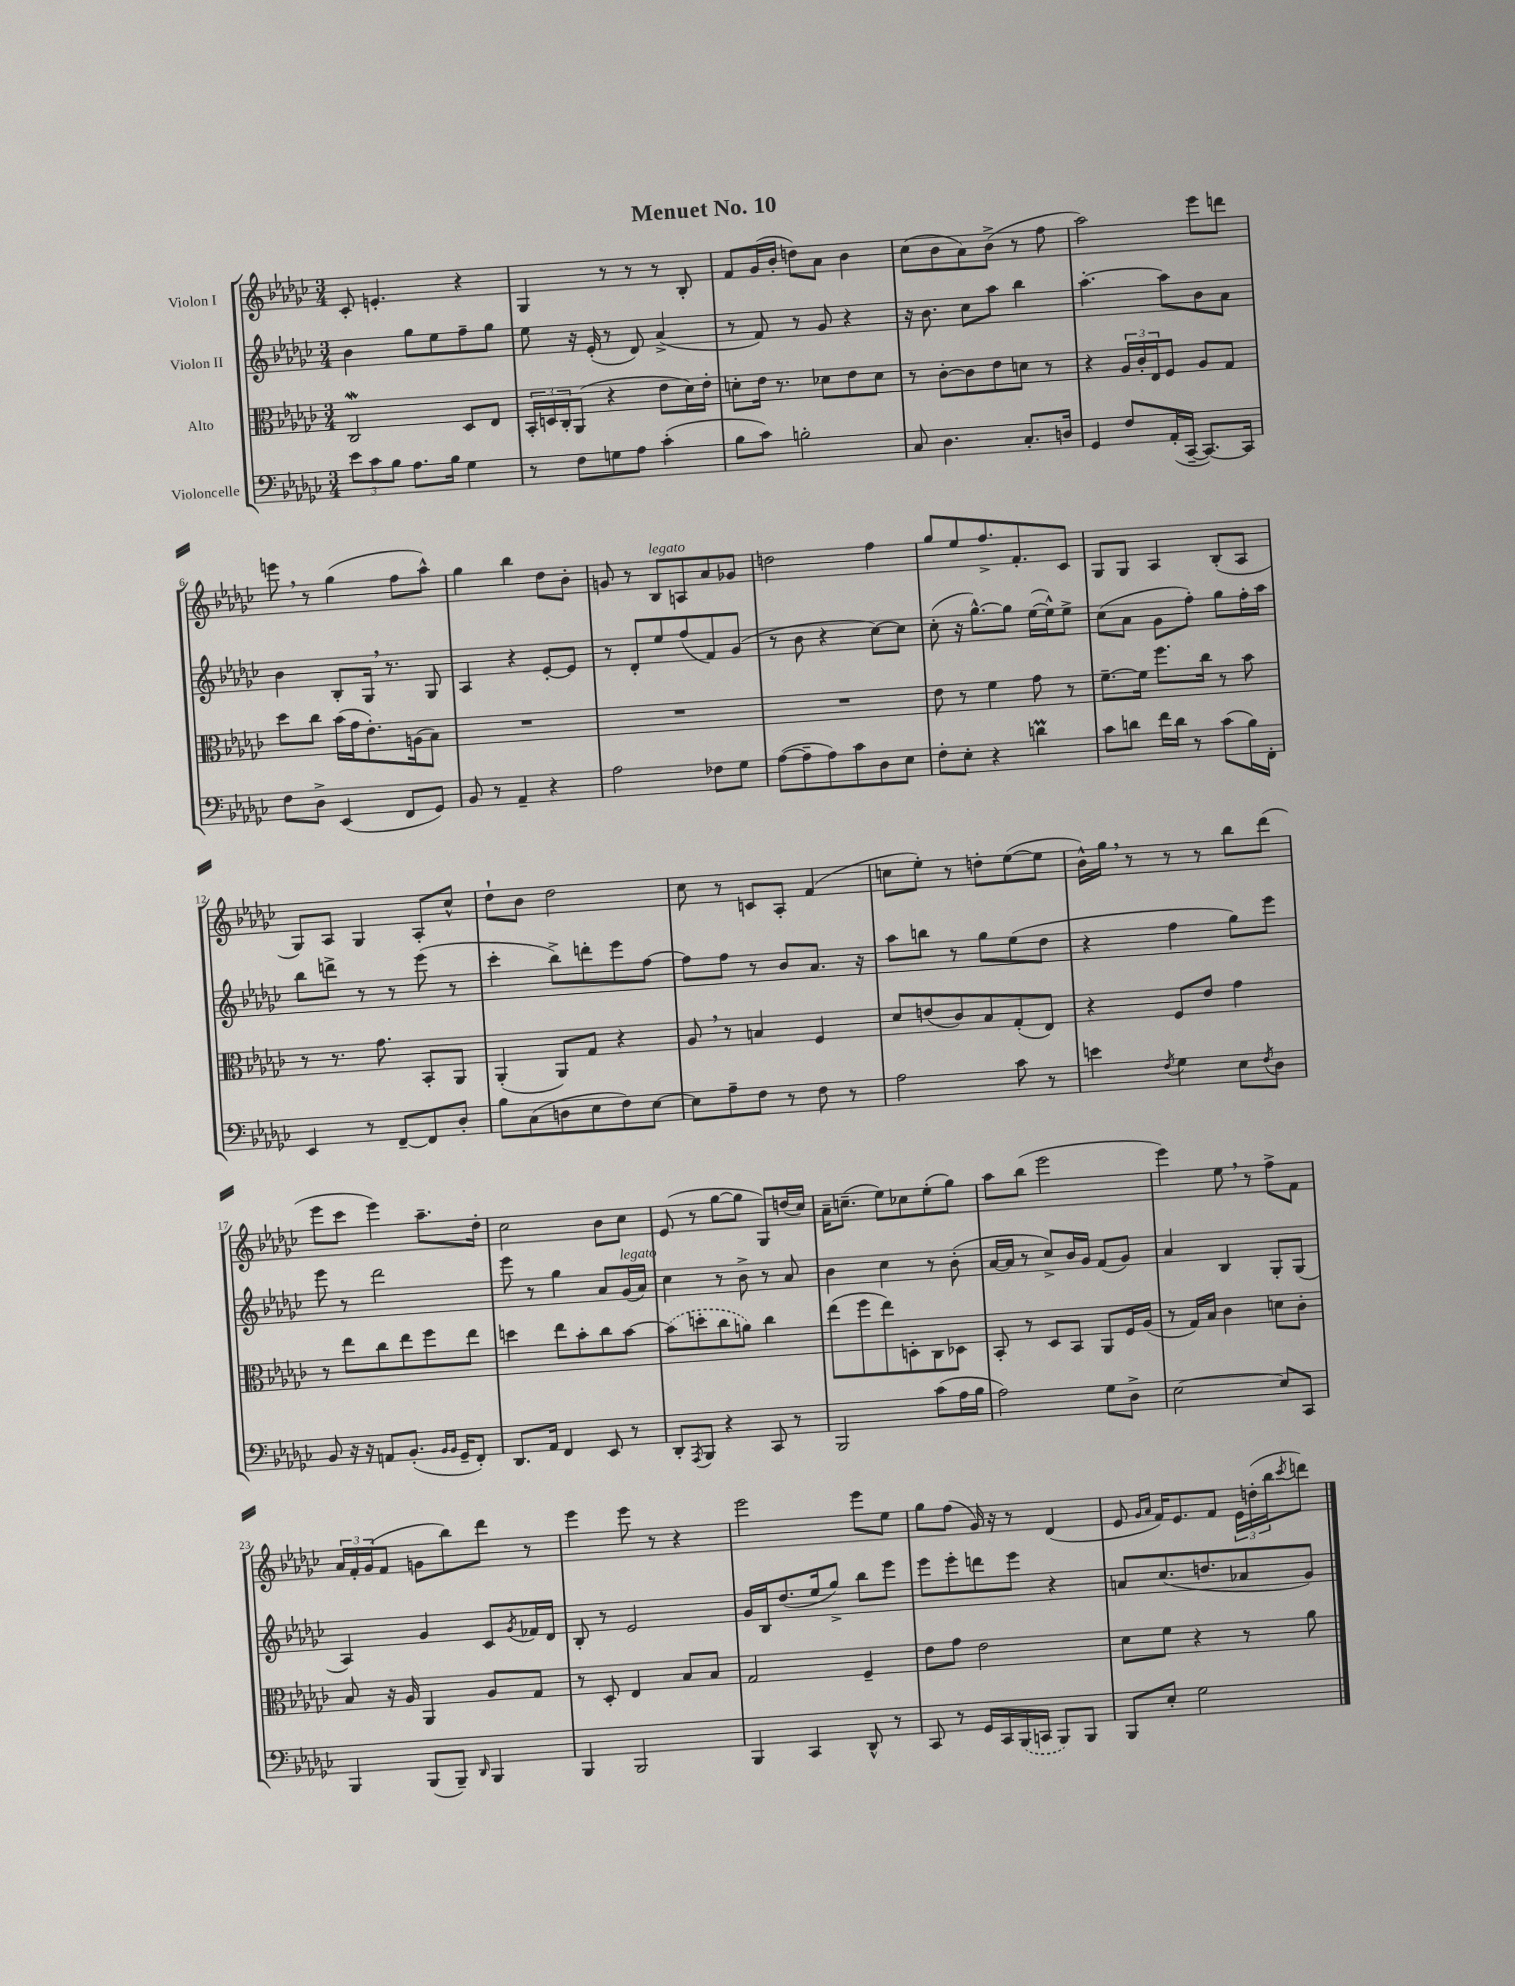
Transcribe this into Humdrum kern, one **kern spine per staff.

**kern	**kern	**kern	**kern
*part4	*part3	*part2	*part1
*staff4	*staff3	*staff2	*staff1
*I"Violoncelle	*I"Alto	*I"Violon II	*I"Violon I
*clefF4	*clefC3	*clefG2	*clefG2
*k[b-e-a-d-g-c-]	*k[b-e-a-d-g-c-]	*k[b-e-a-d-g-c-]	*k[b-e-a-d-g-c-]
*M3/4	*M3/4	*M3/4	*M3/4
=1	=1	=1	=1
12e-\L	2C-w/	4b-\	8c-'/
12c-\	.	.	.
.	.	.	4.en'/
12B-\J	.	.	.
8.A-\L	.	8gg-\L	.
.	.	8ee-\	.
16B-\Jk	.	.	.
4G-\	8D-/L	8ff~\	4r
.	8E-/J	8gg-\J	.
=2	=2	=2	=2
8r	24BB-'/LL	8ee-\	4G-/
.	24Dn/	.	.
.	24C-'/J	.	.
8F\L	(8AA-/J	16r	.
.	.	(16e-'/	.
8Gn\	4r	8r	8r
8A-\J	.	8d-/)	8r
(4c-'\	8e-\L	(4a-^/	8r
.	16d-\L)	.	8B-'/
.	16e-'\JJ	.	.
=3	=3	=3	=3
8B-\L	8dn'\L	8r	8f/L
8c-\J)	16e-\Jk	8f/)	(16g-/L
.	8.r	.	16b-'/JJ
2Bn'\	.	8r	8ddn\L)
.	8d-X\L	8g-/	8a-\J
.	8e-\	4r	4b-\
.	8d-\J	.	.
=4	=4	=4	=4
8C-/	8r	16r	(8cc-\L
.	.	8.b-\	.
4.D-\	[8c-'\L	.	8b-\
.	8c-\]	8cc-\L	8a-\)
.	8e-\	8aa-\J	(8b-^\J
8.C-'/L	8dn\J	4bb-\	8r
.	8r	.	8ff\
16Dn/Jk	.	.	.
=5	=5	=5	=5
4GG-/	4r	[4.aa-'\	2aa-\)
8F/L	24A-/LL	.	.
.	24c-'/	.	.
.	24E-/J	.	.
(16AA-'/L	8F/J	8aa-\L]	.
[16CC-~/JJ	.	.	.
8.CC-/L_)	8A-/L	8b-\	8eee-\L
.	8G-/J	8a-\J	8dddn\J
16CC-/Jk]	.	.	.
!!LO:LB:g=z
=6	=6	=6	=6
8F\L	8dd-\L	4b-\	8eeen,\
8D-^\J	8cc-\J	.	8r
(4EE-/	(16b-\LL	8B-'/L	(4gg-\
.	16g-\J	.	.
.	8.e-'\)	16G-,/Jk	.
.	.	8.r	.
8FF/L	.	.	8ff\L
.	(16An\k	.	.
8GG-/J)	8B-\J)	8G-/	8aa-^^\J)
=7	=7	=7	=7
8BB-/	2.r	4A-/	4gg-\
8r	.	.	.
4AA-~/	.	4r	4bb-\
4r	.	[8e-'/L	8dd-\L
.	.	8e-/J]	8b-'\J
=8	=8	=8	=8
2A-\	2.r	8r	8gn/
.	.	8d-'/L	8r
!	!	!	!LO:TX:a:i:t=legato
.	.	8ee-/	8B-/L
.	.	(8ff/	8An/
8F-X\L	.	8f/)	8a-/
8G-\J	.	(8g-/J	8g-X/J
=9	=9	=9	=9
([8A-\L	2.r	8r	2ddn\
8A-~\]	.	8b-\	.
8A-\)	.	4r	.
8c-\	.	.	.
8D-\	.	[8cc-\L)	4ff\
8E-\J	.	8cc-\J]	.
=10	=10	=10	=10
8F'\L	8e-\	(8cc-'\	8gg-/L
8E-'\J	8r	16r	8ee-/
.	.	[8.gg-^^\L)	.
4r	4f\	.	8.ff^/
.	.	8gg-\J]	.
.	.	.	8.f'/
4dnm\	8g-\	([16ee-\LL	.
.	.	16ee-^^\J])	.
.	8r	8ee-^\J	8c-/J
=11	=11	=11	=11
8c-\L	[8.f~\L	(8cc-\L	8G-/L
8dn\J	.	8a-\J	8G-/J
.	16f\Jk]	.	.
16f\LL	8.ff\L	8g-\L	4A-/
16d\JJ	.	.	.
8r	.	8ff'\J)	.
.	16cc-\Jk	.	.
(8c-\L	8r	8gg-\L	(8B-'/L
16B-\L)	8b-\	16ff'\L	8A-/J
16FF'\JJ	.	16aa-\JJ	.
!!LO:LB:g=z
=12	=12	=12	=12
4EE-/	8r	8bb-\L	8G-/L)
.	8.r	8dddn^\J	8A-/J
8r	.	8r	4G-/
.	8.g-\	.	.
[8FF~/L	.	8r	.
8FF/]	8BB-'/L	(8eee-\	8A-'/L
8D-'/J	8AA-/J	8r	8cc-^^/J
=13	=13	=13	=13
8B-\L	(4AA-'/	4ccc-'\	8dd-`\L
(8C-\	.	.	8b-\J
8Dn\	8AA-/L)	8bb-^\L)	2dd-\
8E-\	8G-/J	8dddn'\	.
8F\)	4r	8eee-\	.
[8E-\J	.	[8ff\J	.
=14	=14	=14	=14
8E-\L]	8A-,/	8ff\L]	8cc-\
8A-~\	8r	8ff\J	8r
8F\J	4Bn/	8r	8cn/L
8r	.	8b-/L	8A-'/J
8F\	4F/	8.a-/J	(4f/
8r	.	.	.
.	.	16r	.
=15	=15	=15	=15
2A-\	8d-/L	8aa-\L	8ccn\L
.	(8en/	8bbn\J	8ee-'\J)
.	8c-/)	8r	8r
.	8B-/	8gg-\L	8ddn'\L
8c-\	(8G-'/	(8ee-\	([8ee-\
8r	8E-/J)	8dd-\J	8ee-\J]
=16	=16	=16	=16
4en\	4r	4r	16b-^^\LL)
.	.	.	16gg-,\JJ
.	.	.	8r
8qF/	.	.	.
4G-\	8F/L	4ff\	8r
.	8e-/J	.	8r
8E-\L	4g-\	8gg-\L)	8bb-\L
8qF/	.	.	.
8D-\J	.	8eee-\J	(8ddd-\J
!!LO:LB:g=z
=17	=17	=17	=17
8BB-/	8r	8eee-\	8eee-\L
16r	8ee-\L	8r	8ccc-\J
16r	.	.	.
8AAn/L	8cc-\	2ddd-\	4eee-\)
(8.BB-'/J	8ee-\	.	.
.	8ff\	.	8.aa-~\L
16qqBB-/LL	.	.	.
16qqBB-/JJ	.	.	.
16GG-~/KL	.	.	.
8FF'/J)	8ee-\J	.	.
.	.	.	16dd-'\Jk
=18	=18	=18	=18
8.DD-/L	4ddn\	8eee-\	2cc-\
.	.	8r	.
16AA-/Jk	.	.	.
4FF/	8ee-\L	4gg-\	.
.	8b-'\	.	.
8EE-/	8cc-\	8a-/L	8b-\L
!	!	!LO:TX:a:i:t=legato	!
8r	[8b-\J	(16g-/L	8cc-\J
.	.	16a-/JJ)	.
=19	=19	=19	=19
8DD-'/L	(8b-\L]	4cc-\	(8e-/
8qAAA-/	.	.	.
8BBB-/J	8ddn'\	.	8r
4r	8cc-\	8r	[8gg-\L
.	8an\J)	8b-^\	8gg-\J]
8CC-/	4cc-\	8r	8G-/L)
8r	.	8a-/	(16ddn/L
.	.	.	16cc-/JJ)
=20	=20	=20	=20
2BBB-/	(8ee-\L	4b-\	16a-~\KL
.	.	.	(8.ccn~\J
.	8ff\	.	.
.	8ee-\)	4cc-\	8ee-\L)
.	8Dn'\	.	8cc-X\
(8c-\L	8C-\	8r	(8ee-'\
16A-\L	8D-X\J	(8b-'\	8gg-\J)
16B-\JJ	.	.	.
=21	=21	=21	=21
2A-\)	8BB-'/	[16a-/LL	8aa-\L
.	.	16a-/JJ]	.
.	8r	8r	(8bb-\J
.	8D-/L	8cc-^/L)	2eee-\
.	8BB-/J	16b-/L	.
.	.	16g-/JJ	.
8G-\L	8AA-/L	(8f/L	.
8D-^\J	16F/L	8g-/J)	.
.	(16A-/JJ	.	.
=22	=22	=22	=22
[2E-\	8r	4a-/	4eee-\)
.	16G-/LL)	.	.
.	16B-/JJ	.	.
.	4c-\	4B-/	8ee-,\
.	.	.	8r
8E-/L]	8dn\L	8G-'/L	8ff^\L
8CC-/J	8c-'\J	(8G-/J	8f\J
!!LO:LB:g=z
=23	=23	=23	=23
4BBB-/	8B-/	4A-/)	24a-/LL
.	.	.	24f'/
.	.	.	(24g-/J
.	16r	.	8f/J
.	16A-/	.	.
(8BBB-/L	4AA-/	4g-/	8gn\L
8BBB-~/J)	.	.	8bb-\)
16qqDD-/	.	.	.
4BBB-/	8A-/L	8c-/L	8ddd-\J
.	.	8qg-/	.
.	8G-/J	16f-X/L	8r
.	.	16d-/JJ	.
=24	=24	=24	=24
4BBB-/	8r	8B-'/	4eee-\
.	8D-'/	8r	.
2BBB-/	4E-/	2e-/	8eee-\
.	.	.	8r
.	8B-/L	.	4r
.	8B-/J	.	.
=25	=25	=25	=25
4BBB-/	2G-/	16g-/LL	2eee-\
.	.	16B-/J	.
.	.	(8.dd-/	.
4CC-/	.	.	.
.	.	16ee-/k	.
.	.	8gg-^/J)	.
8DD-^^/	4F~/	8bb-\L	8eee-\L
8r	.	8eee-\J	8ee-\J
=26	=26	=26	=26
8CC-/	8e-\L	8eee-\L	8gg-\L
8r	8g-\J	8eee-'\	(8ff\J
16GG-/LL	2e-\	8dddn\	16g-/)
16CC-/	.	.	16r
(16BBB-/	.	8eee-\J	8r
16CCn/JJ	.	.	.
8BBB-/L)	.	4r	(4d-/
8BBB-/J	.	.	.
=27	=27	=27	=27
8BBB-/L	8d-\L	8an/L	8e-/
.	.	.	16qqg-/LL
.	.	.	16qqa-/JJ
8E-'/J	8f\J	(8.cc-/	16f/KL)
.	.	.	8.e-/
2G-\	4r	.	.
.	.	8.ddn/	.
.	.	.	8f/J
.	8r	8a-X/	24e-\LL
.	.	.	(24ddn'\
.	.	.	24bb-\J
.	.	.	8qccc-/
.	8a-\	8g-/J)	8dddn\J)
==	==	==	==
*-	*-	*-	*-
